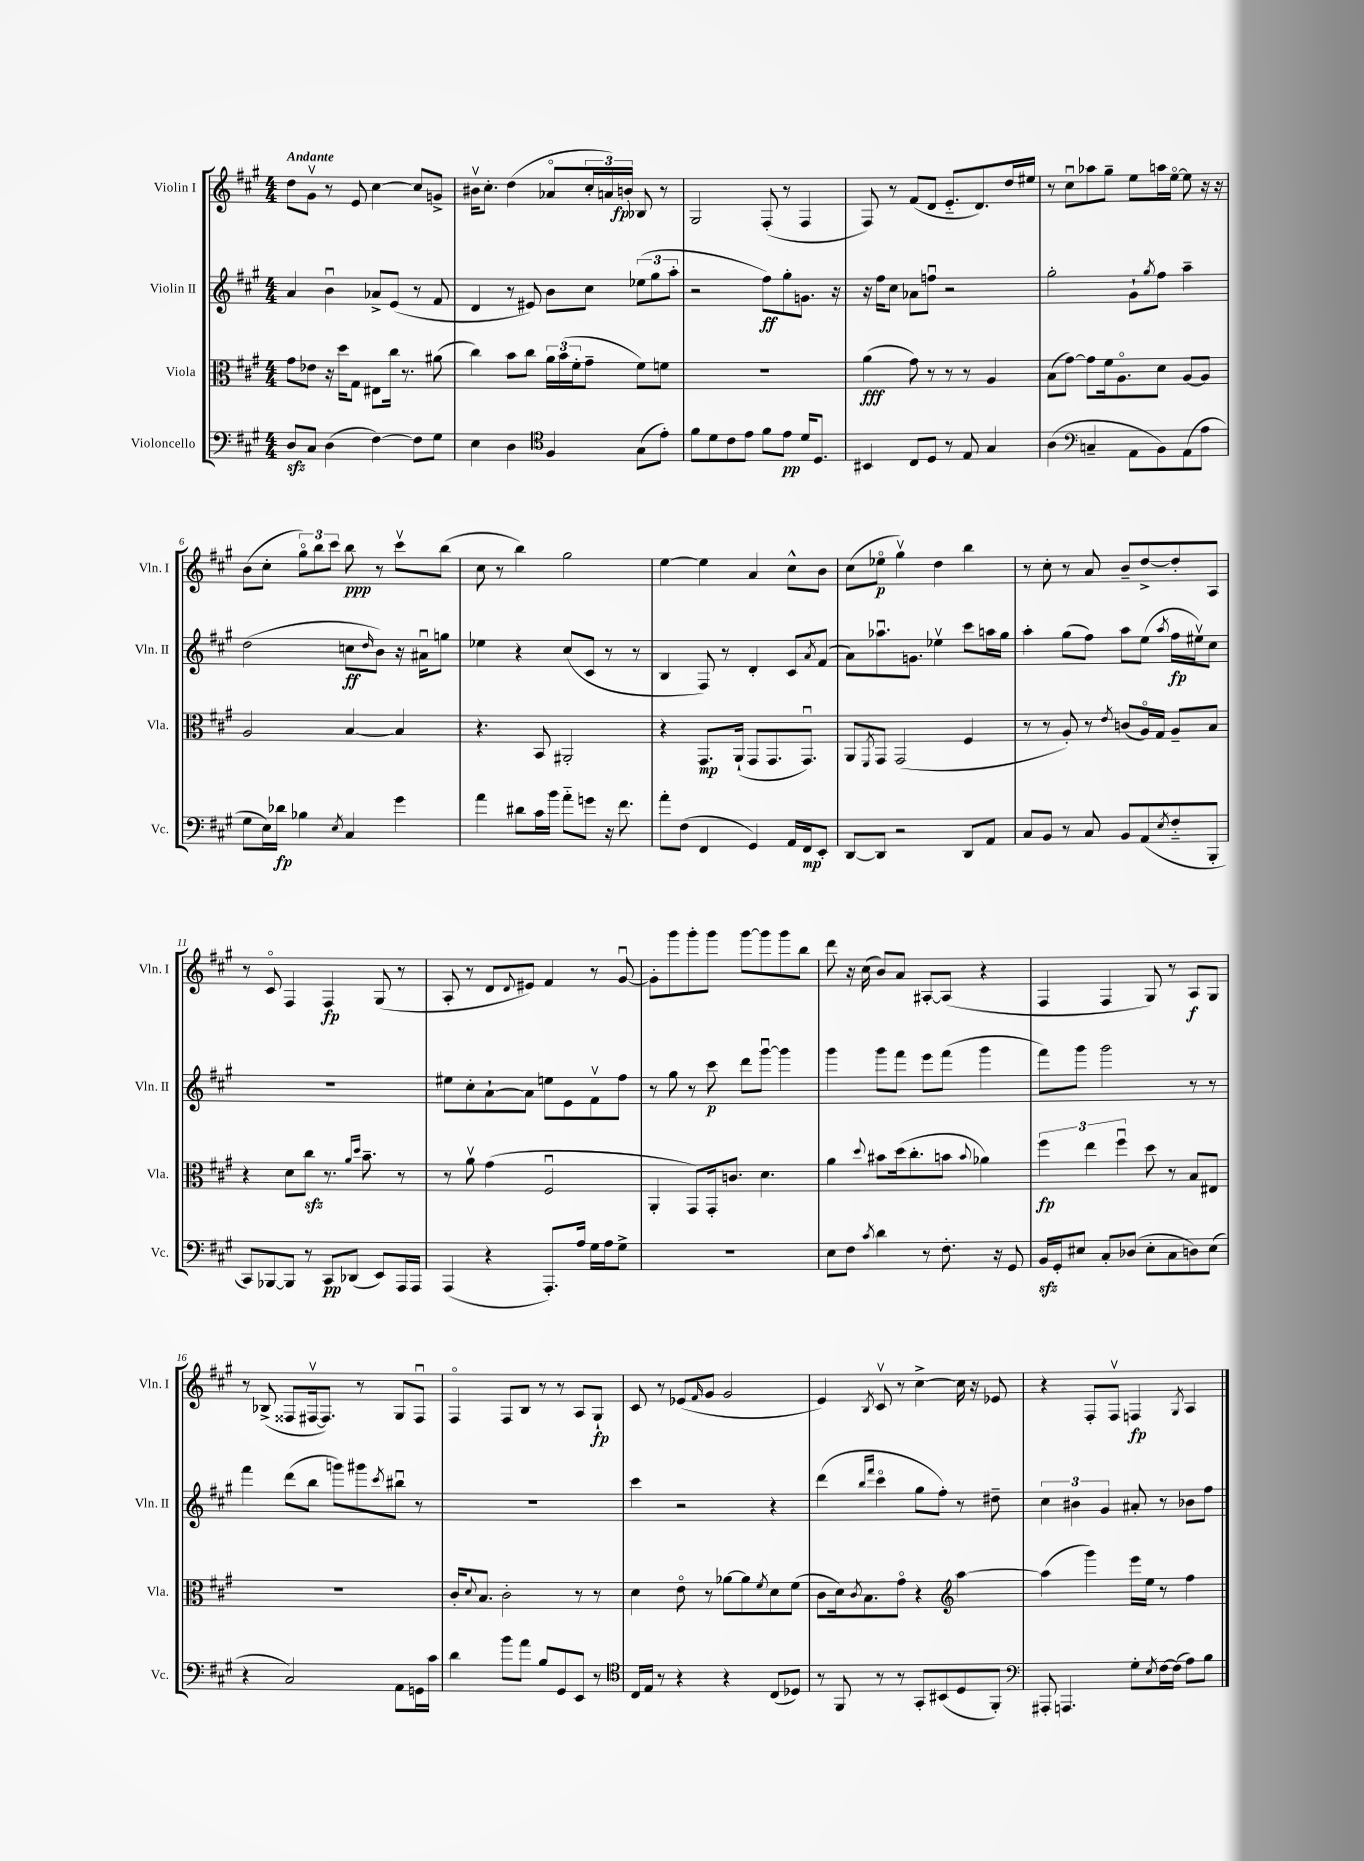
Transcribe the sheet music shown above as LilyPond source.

<<
\new StaffGroup <<
\new Staff = "s0" \with { instrumentName = "Violin I" shortInstrumentName = "Vln. I" } {
    \clef treble \key a \major \numericTimeSignature \time 4/4 \tempo "Andante"
    d''8 gis'8\upbow r8 e'8 cis''4~ cis''8 g'8-> |
    bis'16\upbow cis''8.-. d''4( aes'8\flageolet \tuplet 3/2 { cis''16-. a'16) b'16-.\fp } bes8 r8 |
    gis2 fis8-.( r8 fis4 |
    fis8) r8 fis'8( d'8 e'8.-_ d'8.) d''16 eis''16 |
    r8 cis''8\downbow aes''8 gis''8-- e''8 a''16 e''16~\flageolet e''8 r16 r16 |
    b'8( cis''8-. \tuplet 3/2 { gis''8\flageolet) b''8 cis'''8 } b''8\ppp r8 cis'''8\upbow b''8( |
    cis''8 r8 b''4) gis''2 |
    e''4~ e''4 a'4 cis''8-^ b'8 |
    cis''8( ees''8\flageolet\p gis''4\upbow) d''4 b''4 |
    r8 cis''8-. r8 a'8 b'8-- d''8~-> d''8-. a8 |
    r8 cis'8\flageolet fis4 fis4\fp gis8( r8 |
    a8-. r8 d'8 \appoggiatura { d'8 } eis'8) fis'4 r8 gis'8~\downbow |
    gis'8-. gis'''8 gis'''8-. gis'''8 gis'''8~ gis'''8 gis'''8 b''8 |
    d'''8 r16 cis''16( b'8) a'8 ais8~-. ais8( r4 |
    fis4 fis4 gis8) r8 a8\f gis8 |
    r8 bes8->( fisis8 fis16~\upbow fis8.) r8 gis8 fis8\downbow |
    fis4\flageolet fis8 b8 r8 r8 a8 gis8-!\fp |
    cis'8 r8 ees'8( \grace { fis'16 } gis'8 gis'2 |
    e'4) \acciaccatura { b8 } cis'8\upbow r8 cis''4~-> cis''16 r16 ees'8 |
    r4 fis8-. fis8\upbow f4\fp \acciaccatura { gis8 } a4 \bar "|." |
}
\new Staff = "s1" \with { instrumentName = "Violin II" shortInstrumentName = "Vln. II" } {
    \clef treble \key a \major \numericTimeSignature \time 4/4
    a'4 b'4\downbow aes'8-> e'8( r8 fis'8 |
    d'4 r8 eis'8) b'8 cis''8 \tuplet 3/2 { ees''8( gis''8 a''8-. } |
    r2 fis''8\ff) gis''8-. g'8. r16 |
    r16 fis''16 cis''8 aes'8 f''8\downbow r2 |
    gis''2-. gis'8-! \acciaccatura { gis''8 } fis''8 a''4-- |
    d''2( c''8\ff \grace { d''16 } b'8) r16 ais'16\downbow g''8 |
    ees''4 r4 cis''8( cis'8 r8 r8 |
    b4 fis8) r8 d'4-. cis'8 \acciaccatura { a'8 } fis'8( |
    a'8) aes''8.\downbow g'8. ees''4\upbow cis'''8 a''16 gis''16 |
    a''4-. gis''8( fis''8) a''8 e''8( \acciaccatura { a''8 } fis''16\fp eis''16\upbow) cis''8 |
    R1 |
    eis''8 cis''8-. a'8~-! a'8 e''8 e'8 fis'8\upbow fis''8 |
    r8 gis''8 r8 cis'''8\p d'''8 gis'''8~\downbow gis'''4 |
    gis'''4 gis'''8 fis'''8 e'''8 fis'''8( gis'''4 |
    fis'''8) gis'''8 gis'''2 r8 r8 |
    fis'''4 d'''8( b''8 g'''8) gis'''8 \acciaccatura { cis'''8 } bis''8\downbow r8 |
    R1 |
    cis'''4 r2 r4 |
    d'''4( \grace { b''16 fis'''16 } cis'''4\flageolet gis''8 fis''8-.) r8 dis''8-- |
    \tuplet 3/2 { cis''4 bis'4 gis'4 } ais'8-. r8 bes'8 fis''8 \bar "|." |
}
\new Staff = "s2" \with { instrumentName = "Viola" shortInstrumentName = "Vla." } {
    \clef alto \key a \major \numericTimeSignature \time 4/4
    gis'8 ees'8 r16 d''16 gis8 eis8 cis''16 r8. ais'8( |
    cis''4) b'8 cis''8 \tuplet 3/2 { a'16 b'16( fis'16-. } gis'8-- fis'8) f'8 |
    R1 |
    a'4\fff( gis'8) r8 r8 r8 a4 |
    b8( gis'8~) gis'8 fis'16 a8.\flageolet d'8 a8~ a8 |
    a2 b4~ b4 |
    r4. b,8 ais,2-. |
    r4 gis,8.\mp a,16-!( gis,8 gis,8. gis,8.\downbow) |
    a,8 \acciaccatura { fis,8 } gis,8 gis,2( fis4 |
    r8 r8 a8-.) r8 \acciaccatura { e'8 } c'8( a16\flageolet) gis16 a8-- b8 |
    r4 d'8 cis''8\sfz r8. \grace { a'16 d''16 } b'8.-- r8 |
    r8 a'8\upbow gis'4( fis2\downbow |
    a,4-. gis,8) gis,16-. c'8. d'4. |
    a'4 \appoggiatura { d''8 } bis'8 d''16( cis''8.-. b'8 \appoggiatura { b'8 } aes'4) |
    \tuplet 3/2 { fis''4\fp e''4 fis''4\downbow } d''8 r8 b8 eis8 |
    R1 |
    cis'16-. \appoggiatura { d'8 } b8. cis'2-. r8 r8 |
    d'4 e'8\flageolet r8 aes'8~ aes'8 \acciaccatura { fis'8 } d'8 fis'8( |
    cis'8 d'16) \acciaccatura { cis'8 } b8. gis'8\flageolet r4 \clef treble a''4~ |
    a''4( gis'''4) e'''16 e''16 r8 fis''4 \bar "|." |
}
\new Staff = "s3" \with { instrumentName = "Violoncello" shortInstrumentName = "Vc." } {
    \clef bass \key a \major \numericTimeSignature \time 4/4
    d8\sfz cis8 d4( fis4~) fis8 gis8 |
    e4 d4 \clef tenor fis4 gis8( e'8-.) |
    fis'8 d'8 cis'8 e'8 fis'8 e'8\pp d'16 d8. |
    bis,4 cis8 d8 r8 e8 gis4 |
    a4( \clef bass c4-- a,8 b,8) a,8( a8 |
    gis8 e16) des'16\fp bes4 \acciaccatura { e8 } cis4 gis'4 |
    a'4 dis'8 cis'16 b'16 a'8-_ g'8 r16 fis'8. |
    a'8-. fis8( fis,4 gis,4) a,16 fis,16\mp e,8-. |
    d,8~ d,8 r2 d,8 a,8 |
    cis8 b,8 r8 cis8 b,8 a,8( \acciaccatura { e8 } fis8-_ b,,8-. |
    cis,8) bes,,8~ bes,,8 r8 cis,8\pp des,8( e,8) a,,16 a,,16 |
    a,,4( r4 a,,8.-.) a16 gis16 a16 gis8-> |
    R1 |
    e8 fis8 \acciaccatura { cis'8 } d'4 r8 fis8.-. r16 gis,8 |
    b,16\sfz gis,16-. eis8 cis8-. des8( eis8-. cis8 d8) eis8( |
    r4 cis2) a,8 g,16 cis'16 |
    d'4 b'8 a'8 b8 gis,8 e,8 r8 |
    \clef tenor cis16 e16 r8 r4 r4 cis8( des8) |
    r8 fis,8 r8 r8 gis,8-. bis,8( d8 fis,8-.) |
    \clef bass ais,,8-. a,,4. gis8-. \acciaccatura { e8 } fis16~ fis16( a8) b8 \bar "|." |
}
>>
>>
